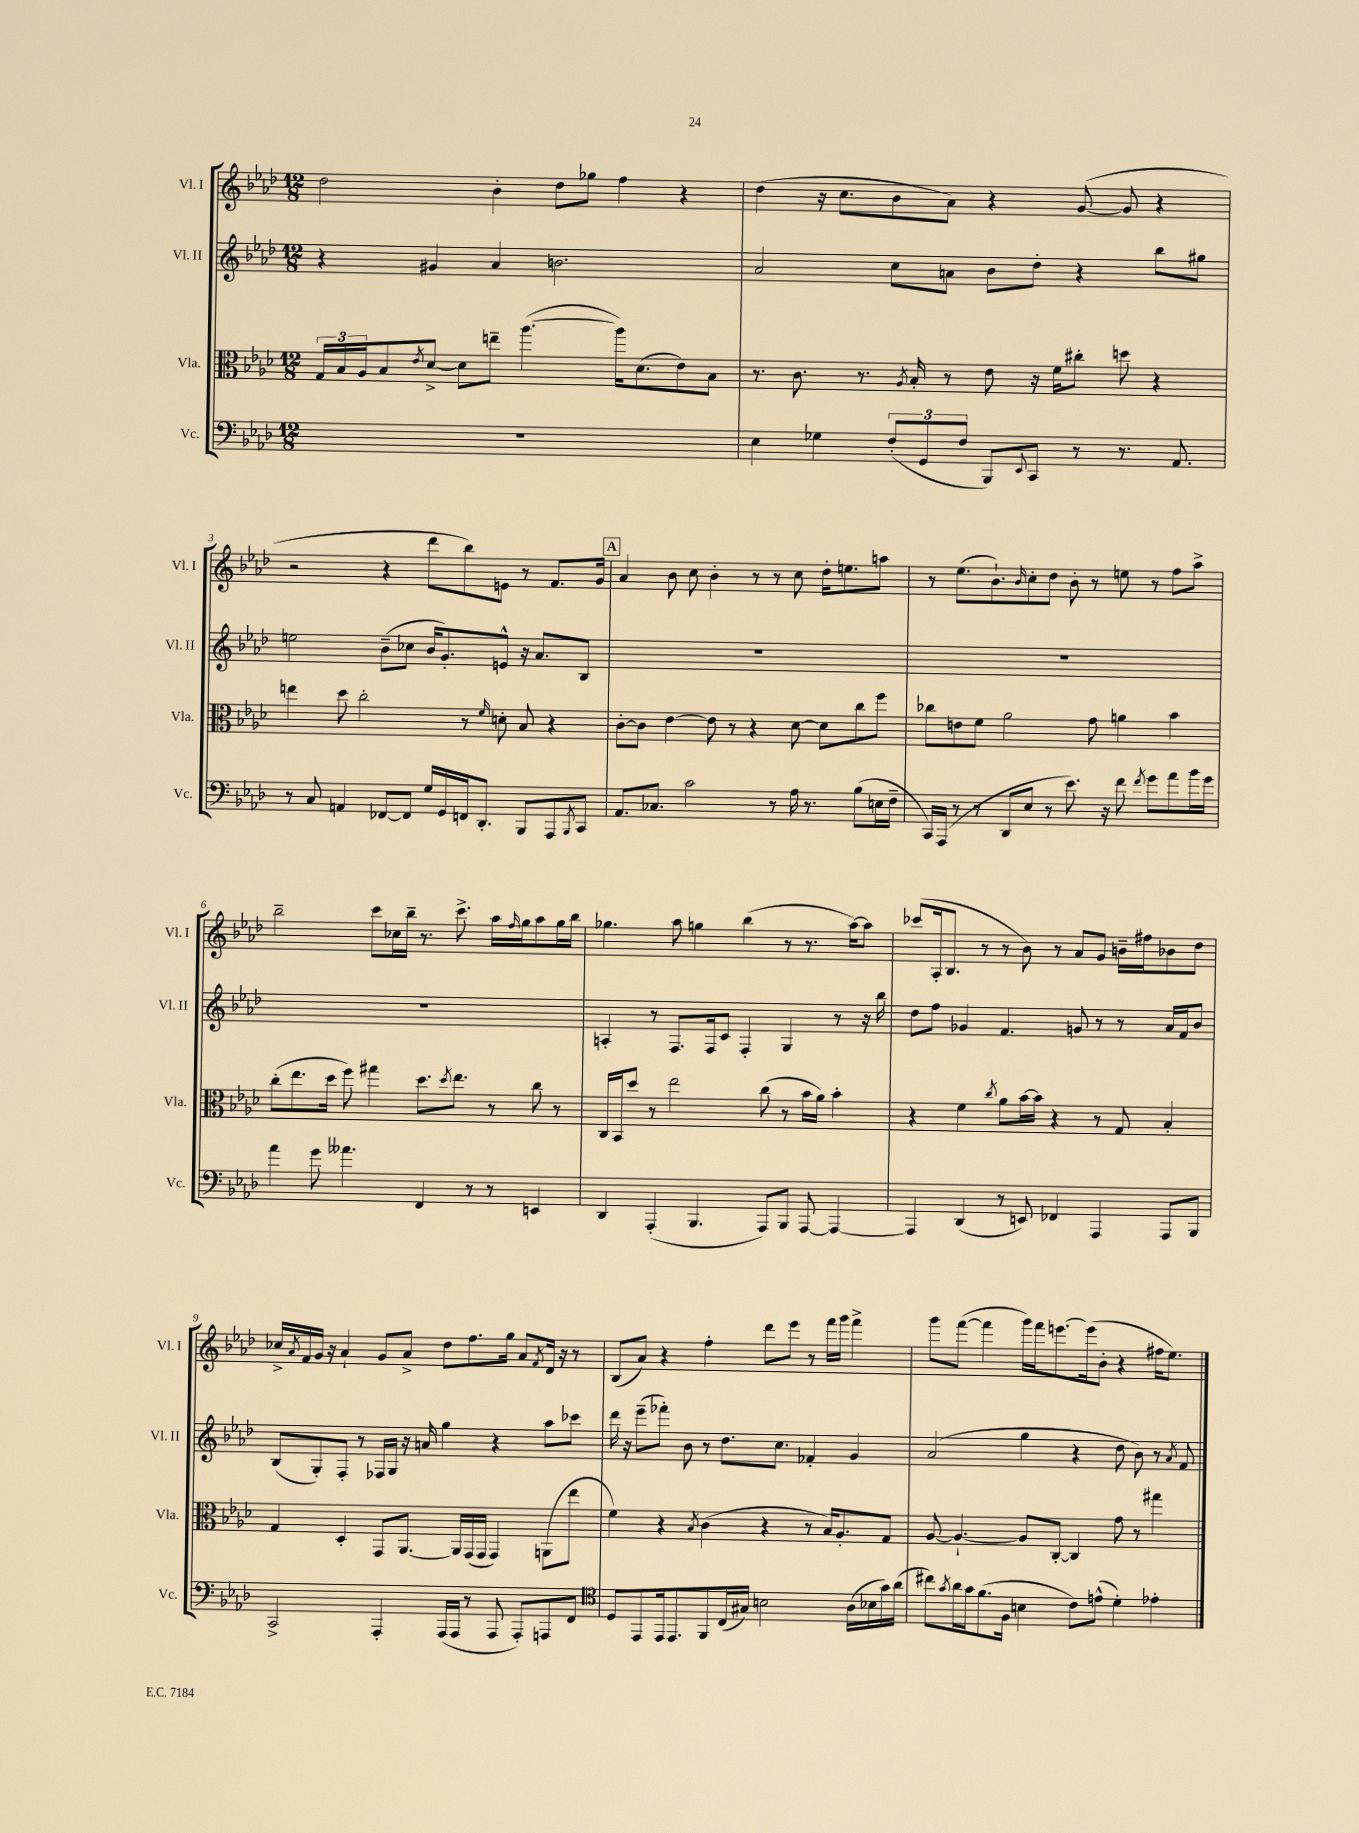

**kern	**kern	**kern	**kern
*staff4	*staff3	*staff2	*staff1
*clefF4	*clefC3	*clefG2	*clefG2
*k[b-e-a-d-]	*k[b-e-a-d-]	*k[b-e-a-d-]	*k[b-e-a-d-]
*M12/8	*M12/8	*M12/8	*M12/8
1.r	24G	4r	2dd-
.	24B-	.	.
.	24A-	.	.
.	8B-	.	.
.	8qe-	.	.
.	[8d-^	4g#	.
.	8d-]	.	.
.	8ee~	4a-	4b-'
.	([4.aa-	.	.
.	.	2.b	8dd-
.	.	.	8gg-
.	16aa-])	.	4ff
.	(8.d-	.	.
.	8e-)	.	4r
.	8B-	.	.
=	=	=	=
4E-	8.r	2a-	(4dd-
.	8.c	.	.
4G-	.	.	16r
.	.	.	8.cc
.	8.r	.	.
(12F'	.	8cc	8b-
.	8qA-	.	.
.	16B-'	.	.
12GG	.	.	.
.	8r	8a	8a-)
12F	.	.	.
8BBB-)	8e-	8b-	4r
8qqEE-	.	.	.
8CC	16r	8dd-'	.
.	16f	.	.
8r	8cc#'	4r	([8g
8.r	8dd	.	8g]
.	4r	8bb-	4r
8.AA-	.	.	.
.	.	8gg#	.
=	=	=	=
8r	4ee	2ee	2r
8C	.	.	.
4AA	8dd-	.	.
.	2cc'	.	.
[8FF-	.	(8b-~	4r
8FF-]	.	8cc-	.
16G	.	16b-	8ddd-
16GG	.	8.g')	.
16FF	8r	.	8bb-)
8.DD-'	.	.	.
.	16qqf	.	.
.	8d'	8e^^	8e
8BBB-	8B-	16r	8r
.	.	8.a-	.
8AAA-	4r	.	8.f
8qBBB-	.	.	.
8CC	.	8B-	.
.	.	.	16g
=	=	=	=
8.AA-	[8c'	1.r	4a-
.	8c]	.	.
8.C-	.	.	.
.	[4e-	.	8b-
2c	.	.	8cc
.	8e-]	.	4b-'
.	8r	.	.
.	4r	.	8r
8r	.	.	8r
16A-	[8d-	.	8cc
8.r	.	.	.
.	8d-]	.	16dd-'
.	.	.	8.ee
(8B-	8cc	.	.
16E	8ff	.	8aa
16F~	.	.	.
=	=	=	=
16CC)	8cc-	1.r	8r
(16AAA-	.	.	.
8r	8e	.	(8.ee-
8r	8f	.	.
.	.	.	8.b-`)
8DD-	2a-	.	.
.	.	.	16qqb-
8E-	.	.	8cc'
8r	.	.	8dd-
8.e-)	.	.	8b-'
.	8g	.	8r
16r	.	.	.
8f	4a	.	8ee
8qf	.	.	.
8g	.	.	8r
8a-	4b-	.	8ff
16b-	.	.	8aa-^
16g	.	.	.
=	=	=	=
4a-	(8cc'	1.r	2bb-~
.	8.ee-	.	.
8g	.	.	.
.	16dd-	.	.
4.a--	8ff)	.	.
.	4gg#	.	8ccc
.	.	.	16cc-
.	.	.	16bb-~
4FF	8.dd-	.	8.r
.	8qdd-	.	.
.	8.ee-	.	8.ccc^
8r	.	.	.
8r	8r	.	16aa-
.	.	.	16qqff
.	.	.	16gg
4EE	8cc	.	8aa-
.	8r	.	16gg
.	.	.	16bb-
=	=	=	=
4DD-	16C	4A'	4.gg-
.	16BB-	.	.
.	8dd-	.	.
(4AAA-'	8r	8r	.
.	2ee-	8.F	8aa-
4.BBB-	.	.	4gg
.	.	16F	.
.	.	8c	.
.	.	4F'	(4bb-
8AAA-)	(8cc	.	.
8BBB-	8r	4G	8r
[8AAA-	16b-	.	8.r
.	16a-)	.	.
4AAA-_	4b-'	8r	.
.	.	.	[16aa-)
.	.	16r	8aa-]
.	.	16bb-	.
=	=	=	=
4AAA-]	4r	8dd-	(8ccc-
.	.	8ff	16A-'
.	.	.	8.B-
(4DD-	4f	4g-	.
.	.	.	8r
.	8qcc	.	.
8r	8a-	4.f	8r
8EE)	[16b-	.	8b-)
.	16b-]	.	.
4FF-	4r	.	8r
.	.	8g	8a-
4AAA-	8r	8r	8g
.	8G	8r	16b~
.	.	.	16ff#
8AAA-	4B-'	16a-	8b-
.	.	16f	.
8BBB-	.	8b-	8dd-
=	=	=	=
2CC^	4G	(8B-	16cc-^
.	.	.	8qa-
.	.	.	16f
.	.	8G')	16g
.	.	.	16r
.	4D-'	8F'	4a-`
.	.	8r	.
4AAA-'	8GG	16F-	8g
.	.	16G	.
.	[8.AA-	16r	8a-^
.	.	16a	.
(16AAA-	.	4gg	8dd-
16AAA-	16AA-]	.	.
8r	(16GG	.	8.ff
.	16GG	.	.
8AAA-	4GG)	4r	.
.	.	.	16gg
8AAA-')	.	.	8a-
.	.	.	8qf
8AAA	(8AA	8aa-	16d-
.	.	.	16r
8FF	8ee-	8ccc-	8r
=	=	=	=
*clefC4	*	*	*
8D-	4f)	16ddd-	(8B-
.	.	16r	.
8EE-	.	(8eee-~	8a-)
16EE-	4r	8fff-')	4r
8.EE-	.	.	.
.	.	8b-	.
.	8qB-	.	.
8FF	(4c	8r	4ff'
(16C	.	8.dd-	.
16G#)	.	.	.
2B	4r	.	8ddd-
.	.	8.cc	.
.	.	.	8eee-
.	8r	4f-'	8r
.	16B-)	.	16fff
.	8.A-'	.	16ggg
(16A-	.	4g	4fff^
16B-	.	.	.
16g)	8G	.	.
(16a-	.	.	.
=	=	=	=
8cc#)	[8A-	(2a-	8ggg
8qg	.	.	.
16a-	4.A-`_	.	([8fff
16g	.	.	.
(8.f	.	.	4fff]
16F	.	.	.
4B	8A-]	4gg	16ggg)
.	.	.	16fff
.	[8C'	.	[8.eee
8c)	4C]	4r	.
.	.	.	(16eee]
(8e^^	.	.	8b-'
4d-')	8g	8dd-	4r
.	8r	8b-)	.
4e-'	4gg#	8r	16ff#
.	.	.	8.ee-)
.	.	8qa-	.
.	.	8f	.
==	==	==	==
*-	*-	*-	*-
